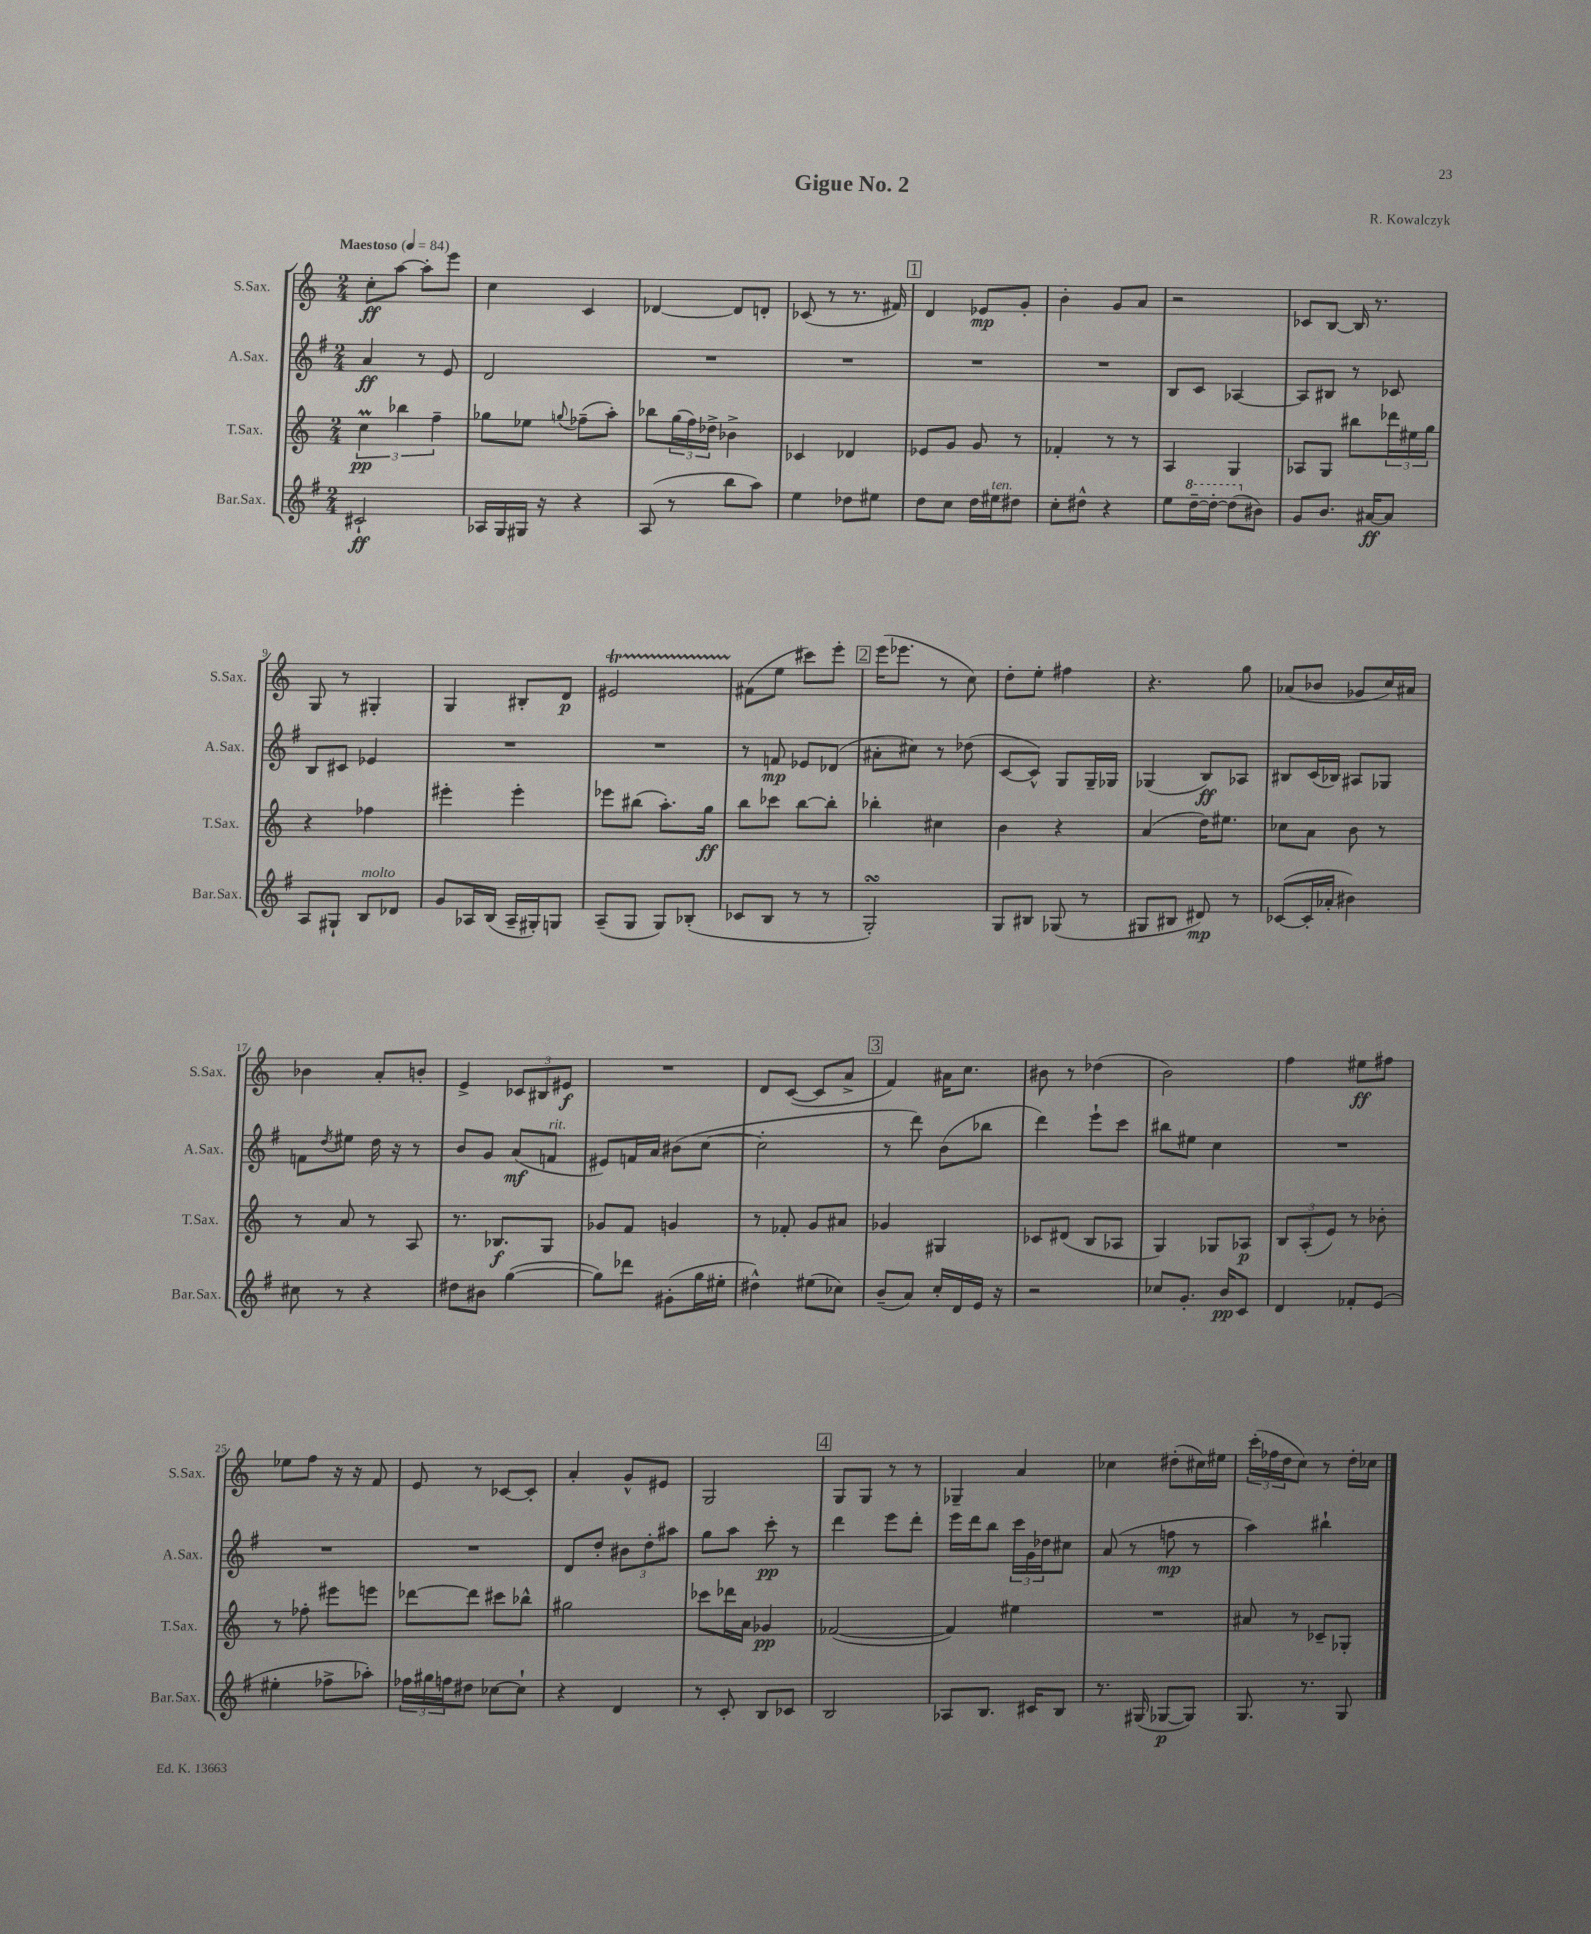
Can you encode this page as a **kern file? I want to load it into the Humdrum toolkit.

**kern	**kern	**kern	**kern
*staff4	*staff3	*staff2	*staff1
*clefG2	*clefG2	*clefG2	*clefG2
*k[f#]	*k[]	*k[f#]	*k[]
*M2/4	*M2/4	*M2/4	*M2/4
*MM84	*MM84	*MM84	*MM84
2c#`/	6cc\	4a/	8cc'\L
.	.	.	[8aa\J
.	6bb-\	.	.
.	.	8r	8aa'\]L
.	6ff~\	.	.
.	.	8e/	8eee\J
=	=	=	=
16A-/LL	8gg-\L	2d/	4cc\
16G/	.	.	.
16G#/JJ	8ee-\J	.	.
16r	.	.	.
.	8qqgg/	.	.
4r	(8ff-~\L	.	4c/
.	8aa'\J)	.	.
=	=	=	=
(8A/	8bb-\L	2r	[4d-/
8r	(24gg\L	.	.
.	24ff\)	.	.
.	24dd-^\JJ	.	.
8bb\L	4b-^\	.	8d-/]L
8aa\J)	.	.	8d'/J
=	=	=	=
4ee\	4c-/	2r	(8c-/
.	.	.	8r
8dd-\L	4d-/	.	8.r
8ee#\J	.	.	.
.	.	.	16f#/)
=	=	=	=
8dd\L	8e-/L	2r	4d/
8cc\J	8g/J	.	.
16dd\LL	8g/	.	8e-/L
16ee#\J	.	.	.
8dd#\J	8r	.	8g'/J
=	=	=	=
8cc'\L	4f-'/	2r	4b'\
8dd#^^\J	.	.	.
4r	8r	.	8g/L
.	8r	.	8a/J
=	=	=	=
8ee\L	4A/	8B/L	2r
[16ddd~\L	.	8c/J	.
16ddd'\_JJ	.	.	.
(8ddd\]L	4G/	[4A-/	.
8b#\J)	.	.	.
=	=	=	=
8g/L	8A-/L	8A-/]L	8c-/L
8.b/J	8G/J	8B#/J	[8B/J
.	8bb#\L	8r	16B/]
[16a#/LK	.	.	8.r
8a#/]J	24ddd-\L	8c-/	.
.	24ee#\	.	.
.	24gg\JJ	.	.
=	=	=	=
8A/L	4r	8B/L	8G/
8G#`/J	.	8c#/J	8r
8B/L	4ff-\	4e-/	4G#'/
8d-/J	.	.	.
=	=	=	=
8g/L	4eee#'\	2r	4G/
16A-/L	.	.	.
(16B/JJ	.	.	.
16A-~/LL	4eee#'\	.	8B#'/L
16G#'/J)	.	.	.
8G/J	.	.	8d/J
=	=	=	=
(8A~/L	8eee-\L	2r	2e#/
8G/J	(8bb#\J	.	.
8G/L)	8.aa'\L)	.	.
(8B-'/J	.	.	.
.	16gg\Jk	.	.
=	=	=	=
8c-/L	8bb\L	8r	(8f#\L
8B/J	8ccc-\J	8f/	8ee\J
8r	[8bb\L	8e-/L	8ccc#\L)
8r	8bb'\]J	(8d-/J	8eee'\J
=	=	=	=
2G'/)	4bb-'\	8a#'\L	(16eee\LK
.	.	.	8.eee-\J
.	.	8cc#\J)	.
.	4cc#\	8r	8r
.	.	(8dd-\	8cc\)
=	=	=	=
8G/L	4b\	[8c/L	8dd'\L
8B#/J	.	8c^^/]J)	8ee'\J
(8G-/	4r	8G/L	4ff#\
8r	.	16G~/L	.
.	.	16G-/JJ	.
=	=	=	=
8G#/L	(4a/	(4G-/	4.r
8B#/J	.	.	.
8d#/)	16dd\LK)	8B/L)	.
.	8.ee#\J	.	.
8r	.	8A-/J	8gg\
=	=	=	=
([8c-/L	8cc-\L	8B#/L	(8a-/L
16c-'/]L	8a\J	(16c/L	8b-/J
16a-'/JJ	.	16B-/JJ)	.
4b#\)	8b\	8A#/L	8g-/L
.	8r	8G-/J	16cc/L)
.	.	.	16a#/JJ
=	=	=	=
8cc#\	8r	8f\L	4b-\
.	.	8qdd/	.
8r	8a/	8ee#\J	.
4r	8r	16dd\	8a'/L
.	.	16r	.
.	8A/	8r	8b'/J
=	=	=	=
8dd#\L	8.r	8b/L	4e^/
8b#\J	.	8g/J	.
.	8.B-/L	.	.
([4gg\	.	(8a/L	12c-/L
.	.	.	12B#/
.	8G/J	8f/J	.
.	.	.	12e#/J
=	=	=	=
8gg\]L)	8g-/L	8e#/L)	2r
8ddd-\J	8f/J	16f/L	.
.	.	16a/JJ	.
(8g#'\L	4g/	(8b#\L	.
16gg\L	.	[8cc\J	.
16ee#'\JJ	.	.	.
=	=	=	=
4dd#^^\)	8r	2cc'\]	8d/L
.	8f-'/	.	([8c/J
(8ee#\L	8g/L	.	8c/]L
8cc-\J)	8a#/J	.	8a^/J
=	=	=	=
(8b~/L	4g-/	8r	4f/)
8a/J)	.	8ddd\)	.
16cc'/LL	4G#/	(8b\L	16a#\LK
16d/	.	.	8.cc\J
16e/JJ	.	8bb-\J	.
16r	.	.	.
=	=	=	=
2r	8c-/L	4ddd\)	8b#\
.	(8d#/J	.	8r
.	8B/L	8eee`\L	(4dd-\
.	8A-/J	8ccc\J	.
=	=	=	=
8cc-/L	4G/)	8bb#\L	2b\)
8.g'/J	.	8ee#\J	.
.	8G-/L	4cc\	.
16b/LK	.	.	.
8c/J	8A-/J	.	.
=	=	=	=
4d/	12B/L	2r	4ff\
.	(12A'/	.	.
.	12e/J)	.	.
8f-'/L	8r	.	8ee#\L
(8e/J	8b-'\	.	8ff#\J
=	=	=	=
4ee#'\	8r	2r	8ee-\L
.	8ff-'\	.	8ff\J
8ff-^\L	8eee#\L	.	16r
.	.	.	16r
8aa-'\J)	8eee\J	.	8f/
=	=	=	=
24ff-\LL	[8ddd-\L	2r	8e/
24gg#\	.	.	.
24ff\J	.	.	.
8dd#\J	8ddd-\]J	.	8r
[8cc-\L	8ccc#\L	.	[8c-/L
8cc-`\]J	8bb-^^\J	.	8c-'/]J
=	=	=	=
4r	2gg#\	8d/L	4a'/
.	.	8dd'/J	.
4d/	.	12b#\L	8g^^/L
.	.	12dd'\	.
.	.	.	8e#/J
.	.	12aa#\J	.
=	=	=	=
8r	8ccc-\L	8gg\L	2G/
8c'/	16ddd-\L	8aa\J	.
.	16a\JJ	.	.
8B/L	4g-/	8ccc'\	.
8c-/J	.	8r	.
=	=	=	=
2B/	([2f-/	4ddd\	8G/L
.	.	.	8G/J
.	.	8eee\L	8r
.	.	8ddd'\J	8r
=	=	=	=
8A-/L	4f-/])	16eee\LL	4G-~/
.	.	16ddd\J	.
8.B/J	.	8bb\J	.
.	4ee#\	24ccc\LL	4a/
.	.	24g\	.
16c#/LK	.	.	.
.	.	24dd-\J	.
8B/J	.	8cc#\J	.
=	=	=	=
8.r	2r	(8a/	4cc-\
.	.	8r	.
(16G#/	.	.	.
[8G-/L	.	8ff\	(8dd#'\L
8G-/]J)	.	8r	16cc#\L)
.	.	.	16ee#\JJ
=	=	=	=
8.G/	8a#/	4aa\)	(24ccc'\LL
.	.	.	24ff-\
.	.	.	24dd\J
.	8r	.	8cc\J)
8.r	.	.	.
.	8c-~/L	4bb#`\	8r
8G/	8G-'/J	.	16dd'\LL
.	.	.	16cc-\JJ
==	==	==	==
*-	*-	*-	*-
